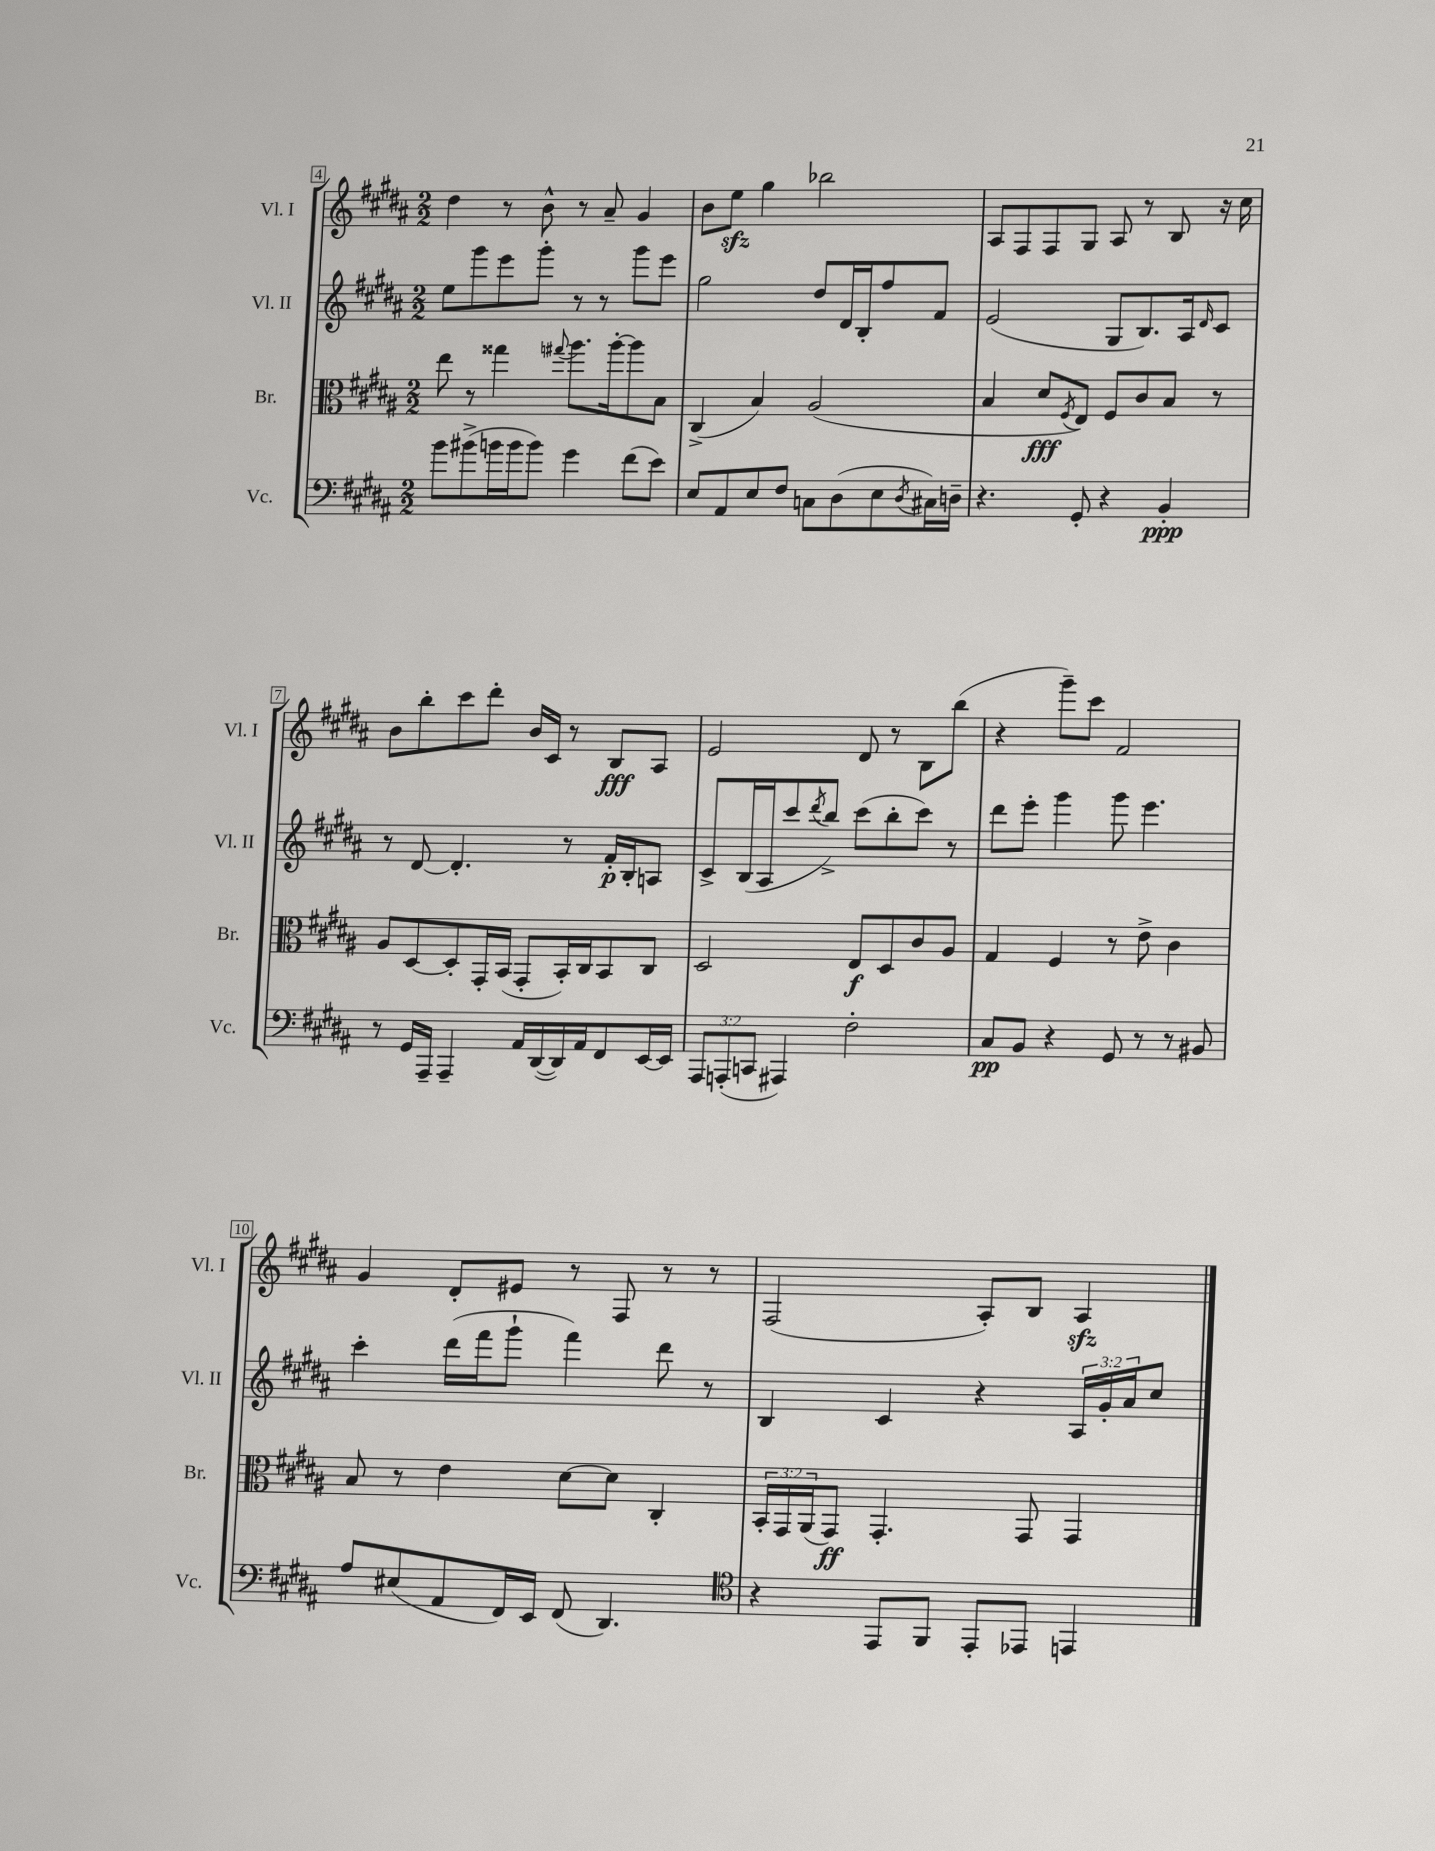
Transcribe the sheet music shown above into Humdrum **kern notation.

**kern	**dynam	**kern	**dynam	**kern	**dynam	**kern	**dynam
*part4	*part4	*part3	*part3	*part2	*part2	*part1	*part1
*staff4	*staff4	*staff3	*staff3	*staff2	*staff2	*staff1	*staff1
*I"Vc.	*	*I"Br.	*	*I"Vl. II	*	*I"Vl. I	*
*I'Vc.	*	*I'Br.	*	*I'Vl. II	*	*I'Vl. I	*
*clefF4	*	*clefC3	*	*clefG2	*	*clefG2	*
*k[f#c#g#d#a#]	*	*k[f#c#g#d#a#]	*	*k[f#c#g#d#a#]	*	*k[f#c#g#d#a#]	*
*M2/2	*	*M2/2	*	*M2/2	*	*M2/2	*
=4	=4	=4	=4	=4	=4	=4	=4
8b\L	.	8ee\	.	8ee\L	.	4dd#\	.
(8b#X^\	.	8r	.	8ggg#\	.	.	.
16bn\L	.	4gg##X\	.	8eee\	.	8r	.
16b\J	.	.	.	.	.	.	.
8b\J)	.	.	.	8ggg#'\J	.	8b^^\	.
.	.	8qqgg#X/	.	.	.	.	.
4g#\	.	8.aa#\L	.	8r	.	8r	.
.	.	.	.	8r	.	8a#~/	.
.	.	[16aa#'\k	.	.	.	.	.
(8f#\L	.	8aa#\]	.	8ggg#\L	.	4g#/	.
8e\J)	.	8B\J	.	8eee\J	.	.	.
=5	=5	=5	=5	=5	=5	=5	=5
8E/L	.	(4C#^/	.	2gg#\	.	8b\L	.
8AA#/	.	.	.	.	.	8eezz\J	.
8E/	.	4B/)	.	.	.	4gg#\	.
8F#/J	.	.	.	.	.	.	.
8Cn\L	.	(2A#/	.	8dd#/L	.	2bb-X\	.
(8D#\	.	.	.	16d#/L	.	.	.
.	.	.	.	16B'/J	.	.	.
8E\	.	.	.	8ff#/	.	.	.
8qD#/	.	.	.	.	.	.	.
16C#X\L)	.	.	.	8f#/J	.	.	.
16Dn~\JJ	.	.	.	.	.	.	.
=6	=6	=6	=6	=6	=6	=6	=6
4.r	.	4B/	.	(2e/	.	8A#/L	.
.	.	.	.	.	.	8F#/	.
.	.	8d#/L	fff	.	.	8F#/	.
.	.	8qF#/	.	.	.	.	.
8GG#'/	.	8E/J)	.	.	.	8G#/J	.
4r	.	8F#/L	.	8G#/L	.	8A#/	.
.	.	8c#/	.	8.B/)	.	8r	.
4BB'/	ppp	8B/J	.	.	.	8B/	.
.	.	.	.	16A#/k	.	.	.
.	.	.	.	16qqd#/	.	.	.
.	.	8r	.	8c#/J	.	16r	.
.	.	.	.	.	.	16cc#\	.
!!LO:LB:g=z
=7	=7	=7	=7	=7	=7	=7	=7
8r	.	8A#/L	.	8r	.	8b\L	.
16GG#/LL	.	[8D#/	.	[8d#/	.	8bb'\	.
16AAA#~/JJ	.	.	.	.	.	.	.
4AAA#~/	.	8D#'/]	.	4.d#'/]	.	8ccc#\	.
.	.	16GG#'/L	.	.	.	8ddd#'\J	.
.	.	(16BB/JJ	.	.	.	.	.
16AA#/LL	.	8GG#'/L	.	.	.	16b/LL	.
([16DD#/	.	.	.	.	.	16c#/JJ	.
16DD#/])	.	16BB'/L)	.	8r	.	8r	.
16AA#/J	.	16C#/J	.	.	.	.	.
8FF#/	.	8BB/	.	16f#'/LL	p	8B/L	fff
.	.	.	.	16B'/J	.	.	.
[16EE/L	.	8C#/J	.	8An/J	.	8A#/J	.
16EE/JJ]	.	.	.	.	.	.	.
=8	=8	=8	=8	=8	=8	=8	=8
12AAA#/L	.	2D#/	.	8c#^/L	.	2e/	.
(12AAAn'/	.	.	.	.	.	.	.
.	.	.	.	(16B/L	.	.	.
12CCn/J	.	.	.	.	.	.	.
.	.	.	.	16A#/J	.	.	.
4AAA#X/)	.	.	.	8ccc#/	.	.	.
.	.	.	.	8qddd#/	.	.	.
.	.	.	.	8bb^/J)	.	.	.
2F#'\	.	8E/L	f	(8ccc#\L	.	8d#/	.
.	.	8D#/	.	8bb'\	.	8r	.
.	.	8c#/	.	8ccc#\J)	.	8B\L	.
.	.	8A#/J	.	8r	.	(8bb\J	.
=9	=9	=9	=9	=9	=9	=9	=9
8C#/L	pp	4G#/	.	8ddd#\L	.	4r	.
8BB/J	.	.	.	8eee'\J	.	.	.
4r	.	4F#/	.	4ggg#\	.	8ggg#~\L)	.
.	.	.	.	.	.	8ccc#\J	.
8GG#/	.	8r	.	8ggg#\	.	2f#/	.
8r	.	8e^\	.	4.eee\	.	.	.
8r	.	4c#\	.	.	.	.	.
8BB#X/	.	.	.	.	.	.	.
!!LO:LB:g=z
=10	=10	=10	=10	=10	=10	=10	=10
8A#/L	.	8B/	.	4ccc#'\	.	4g#/	.
(8E#X/	.	8r	.	.	.	.	.
8AA#/	.	4e\	.	(16ddd#\LL	.	8d#'/L	.
.	.	.	.	16fff#\J	.	.	.
16FF#/L)	.	.	.	8ggg#`\J	.	8e#X/J	.
16EE/JJ	.	.	.	.	.	.	.
(8FF#/	.	[8d#\L	.	4fff#\)	.	8r	.
4.DD#/)	.	8d#\J]	.	.	.	8F#/	.
.	.	4C#'/	.	8ddd#\	.	8r	.
.	.	.	.	8r	.	8r	.
=11	=11	=11	=11	=11	=11	=11	=11
*clefC4	*	*	*	*	*	*	*
4r	.	24BB'/LL	.	4B/	.	(2F#/	.
.	.	24GG#/	.	.	.	.	.
.	.	(24AA#/J	.	.	.	.	.
.	.	8GG#/J)	ff	.	.	.	.
8EE/L	.	4.GG#'/	.	4c#/	.	.	.
8FF#/J	.	.	.	.	.	.	.
8EE'/L	.	.	.	4r	.	8A#'/L)	.
8EE-X/J	.	8GG#/	.	.	.	8B/J	.
4EEn/	.	4GG#/	.	24A#/LL	.	4A#zz/	.
.	.	.	.	24g#'/	.	.	.
.	.	.	.	24a#/J	.	.	.
.	.	.	.	8cc#/J	.	.	.
==	==	==	==	==	==	==	==
*-	*-	*-	*-	*-	*-	*-	*-
